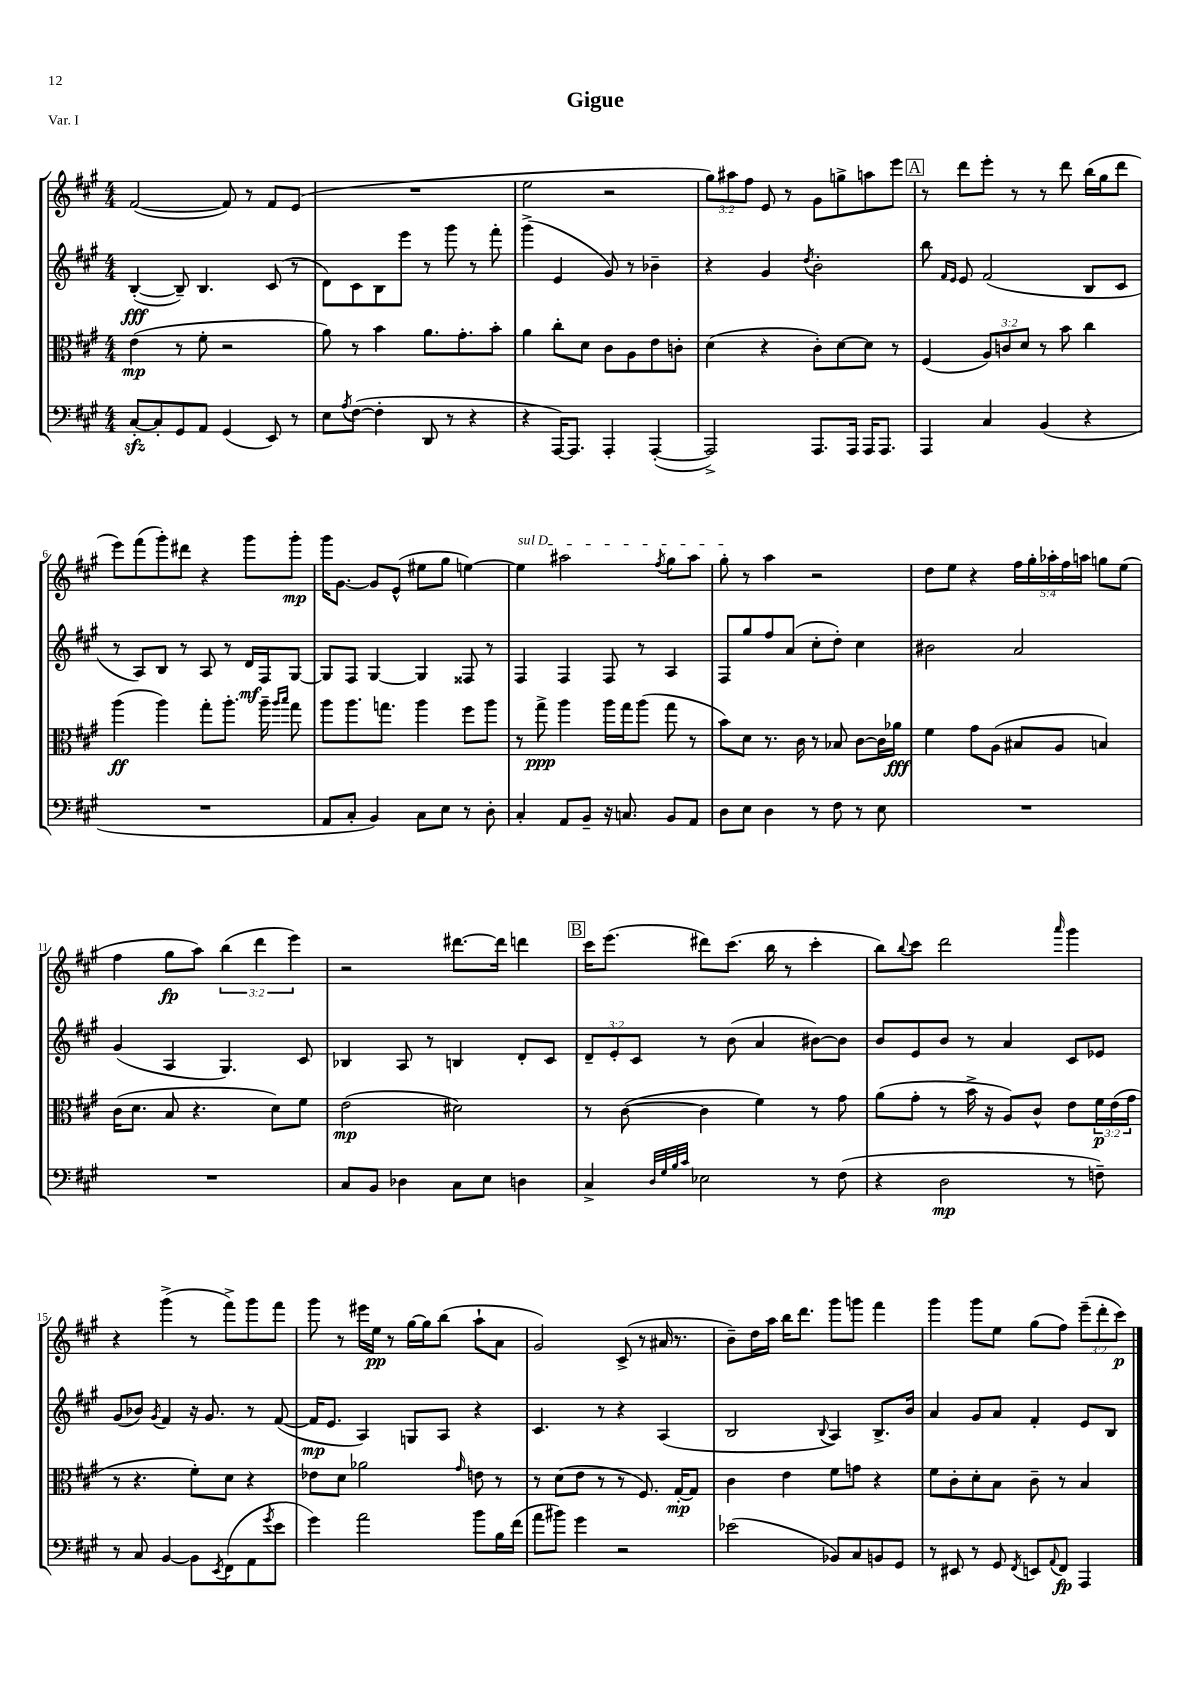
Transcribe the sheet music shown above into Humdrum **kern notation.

**kern	**kern	**kern	**kern
*staff4	*staff3	*staff2	*staff1
*clefF4	*clefC3	*clefG2	*clefG2
*k[f#c#g#]	*k[f#c#g#]	*k[f#c#g#]	*k[f#c#g#]
*M4/4	*M4/4	*M4/4	*M4/4
[8C#'	(4e	([4B'	([2f#
8C#']	.	.	.
8GG#	8r	8B~])	.
8AA	8f#'	4.B	.
(4GG#	2r	.	8f#])
.	.	.	8r
8EE)	.	(8c#	8f#
8r	.	8r	(8e
=	=	=	=
8E	8a)	8d)	1r
8qA	.	.	.
([8F#	8r	8c#	.
4F#']	4b	8B	.
.	.	8eee	.
8DD	8.a	8r	.
8r	.	8ggg#	.
.	8.g#'	.	.
4r	.	8r	.
.	8b'	8fff#'	.
=	=	=	=
4r	4a	(4ggg#^	2ee
[16AAA)	8cc#'	4e	.
8.AAA]	.	.	.
.	8d	.	.
4AAA'	8c#	8g#)	2r
.	8A	8r	.
([4AAA'	8e	4b-~	.
.	8c'	.	.
=	=	=	=
2AAA^])	(4d	4r	12gg#)
.	.	.	12aa#
.	.	.	12ff#
.	4r	4g#	8e
.	.	.	8r
.	.	8qdd	.
8.AAA	8c#')	2b'	8g#
.	[8d	.	8gg^
16AAA	.	.	.
16AAA	8d]	.	8aa
8.AAA	.	.	.
.	8r	.	8eee
=	=	=	=
4AAA	(4F#	8bb	8r
.	.	16qqf#	.
.	.	16qqe	.
.	.	8e	8ddd
4C#	12A)	(2f#	8eee'
.	12c	.	.
.	.	.	8r
.	12d	.	.
(4BB	8r	.	8r
.	8b	.	8ddd
4r	4cc#	8B	(16bb
.	.	.	16gg#
.	.	8c#	8ddd
=	=	=	=
1r	(4aa	8r	8eee)
.	.	8A)	(8fff#
.	4aa)	8B	8ggg#')
.	.	8r	8ddd#
.	8gg#'	8A	4r
.	8.aa'	8r	.
.	.	16d	8ggg#
.	16aa~	16F#	.
.	16qqaa	.	.
.	16qqbb	.	.
.	8gg#	[8G#	8ggg#'
=	=	=	=
8AA	8aa	8G#]	16ggg#
.	.	.	[8.g#
8C#'	8.aa	8F#	.
4BB)	.	[4G#	8g#]
.	8.gg	.	.
.	.	.	(8e^^
8C#	4aa	4G#]	8ee#
8E	.	.	8gg#
8r	8ff#	8F##	[4ee)
8D'	8aa	8r	.
=	=	=	=
4C#'	8r	4F#	4ee]
.	8gg#^	.	.
8AA	4aa	4F#	2aa#
8BB~	.	.	.
16r	16aa	8F#	.
8.C	16gg#	.	.
.	(8aa	8r	.
.	.	.	8qff#
8BB	8gg#	4A	8gg#
8AA	8r	.	8aa#
=	=	=	=
8D	8b)	8F#	8gg#'
8E	8d	8gg#	8r
4D	8.r	8ff#	4aa
.	.	(8a	.
.	16c#	.	.
8r	8r	8cc#'	2r
8F#	8B-	8dd')	.
8r	[8c#	4cc#	.
8E	16c#]	.	.
.	16a-	.	.
=	=	=	=
1r	4f#	2b#	8dd
.	.	.	8ee
.	8g#	.	4r
.	(8A	.	.
.	8B#	2a	20ff#
.	.	.	20gg#'
.	.	.	20aa-'
.	8A	.	.
.	.	.	20ff#
.	.	.	20aa
.	4B)	.	8gg
.	.	.	(8ee
=	=	=	=
1r	(16c#	(4g#	4ff#
.	8.d	.	.
.	8B	4A	8gg#
.	4.r	.	8aa)
.	.	4.G#)	(6bb
.	.	.	6ddd
.	8d)	.	.
.	.	.	6eee)
.	8f#	8c#	.
=	=	=	=
8C#	(2e	4B-	2r
8BB	.	.	.
4D-	.	8A	.
.	.	8r	.
8C#	2d#)	4B	[8.ddd#
8E	.	.	.
.	.	.	16ddd#]
4D	.	8d'	4ddd
.	.	8c#	.
=	=	=	=
4C#^	8r	12d~	16ccc#
.	.	.	(8.eee
.	.	12e'	.
.	([8c#	.	.
.	.	12c#	.
32qqD	.	.	.
32qqG#	.	.	.
32qqB	.	.	.
32qqc#	.	.	.
2E-	4c#]	8r	8ddd#)
.	.	(8b	(8.ccc#
.	4f#)	4a	.
.	.	.	16bb
.	.	.	8r
8r	8r	[8b#)	4ccc#'
(8F#	8g#	8b#]	.
=	=	=	=
4r	(8a	8b	8bb)
.	.	.	8qqbb
.	8g#'	8e	8ccc#
2D	8r	8b	2ddd
.	16b^	8r	.
.	16r	.	.
.	8A)	4a	.
.	8c#^^	.	.
.	.	.	16qqaaa
8r	8e	8c#	4ggg#
8F~)	24f#	8e-	.
.	(24e	.	.
.	24g#	.	.
=	=	=	=
8r	8r	(8g#	4r
8C#	4.r	8b-)	.
.	.	8qg#	.
[4BB	.	4f#	(4ggg#^
8BB]	8f#')	16r	8r
.	.	8.g#	.
8qEE	.	.	.
(8FF#	8d	.	8fff#^)
8AA	4r	8r	8ggg#
8qg#	.	.	.
8e	.	([8f#	8fff#
=	=	=	=
4g#)	8e-	16f#]	8ggg#
.	.	8.e	.
.	8d	.	8r
2a	2a-	4A)	16eee#
.	.	.	16ee
.	.	.	8r
.	.	8G	[16gg#
.	.	.	16gg#]
.	.	8A	(8bb
.	16qqg#	.	.
8b	8e	4r	8aa`
16B	8r	.	8a
(16f#	.	.	.
=	=	=	=
8a	8r	4.c#	2g#)
8b#)	(8d	.	.
4g#	8e	.	.
.	8r	8r	.
2r	8r	4r	(8c#^
.	8.F#)	.	8r
.	.	(4A	16a#
.	[16G#'	.	8.r
.	8G#]	.	.
=	=	=	=
(2e-	4c#	2B	8b~)
.	.	.	16dd
.	.	.	16aa
.	4e	.	16bb
.	.	.	8.ddd
.	.	8qqB	.
8BB-)	8f#	4A)	8ggg#
8C#	8g	.	8ggg
8BB	4r	8.B^	4fff#
8GG#	.	.	.
.	.	16b	.
=	=	=	=
8r	8f#	4a	4ggg#
8EE#	8c#'	.	.
8r	8d'	8g#	8ggg#
8GG#	8B	8a	8ee
8qFF#	.	.	.
8EE	8c#~	4f#'	(8gg#
8qqAA	.	.	.
8FF#	8r	.	8ff#)
4AAA	4B	8e	(12eee~
.	.	.	12ddd'
.	.	8B	.
.	.	.	12ccc#)
==	==	==	==
*-	*-	*-	*-
